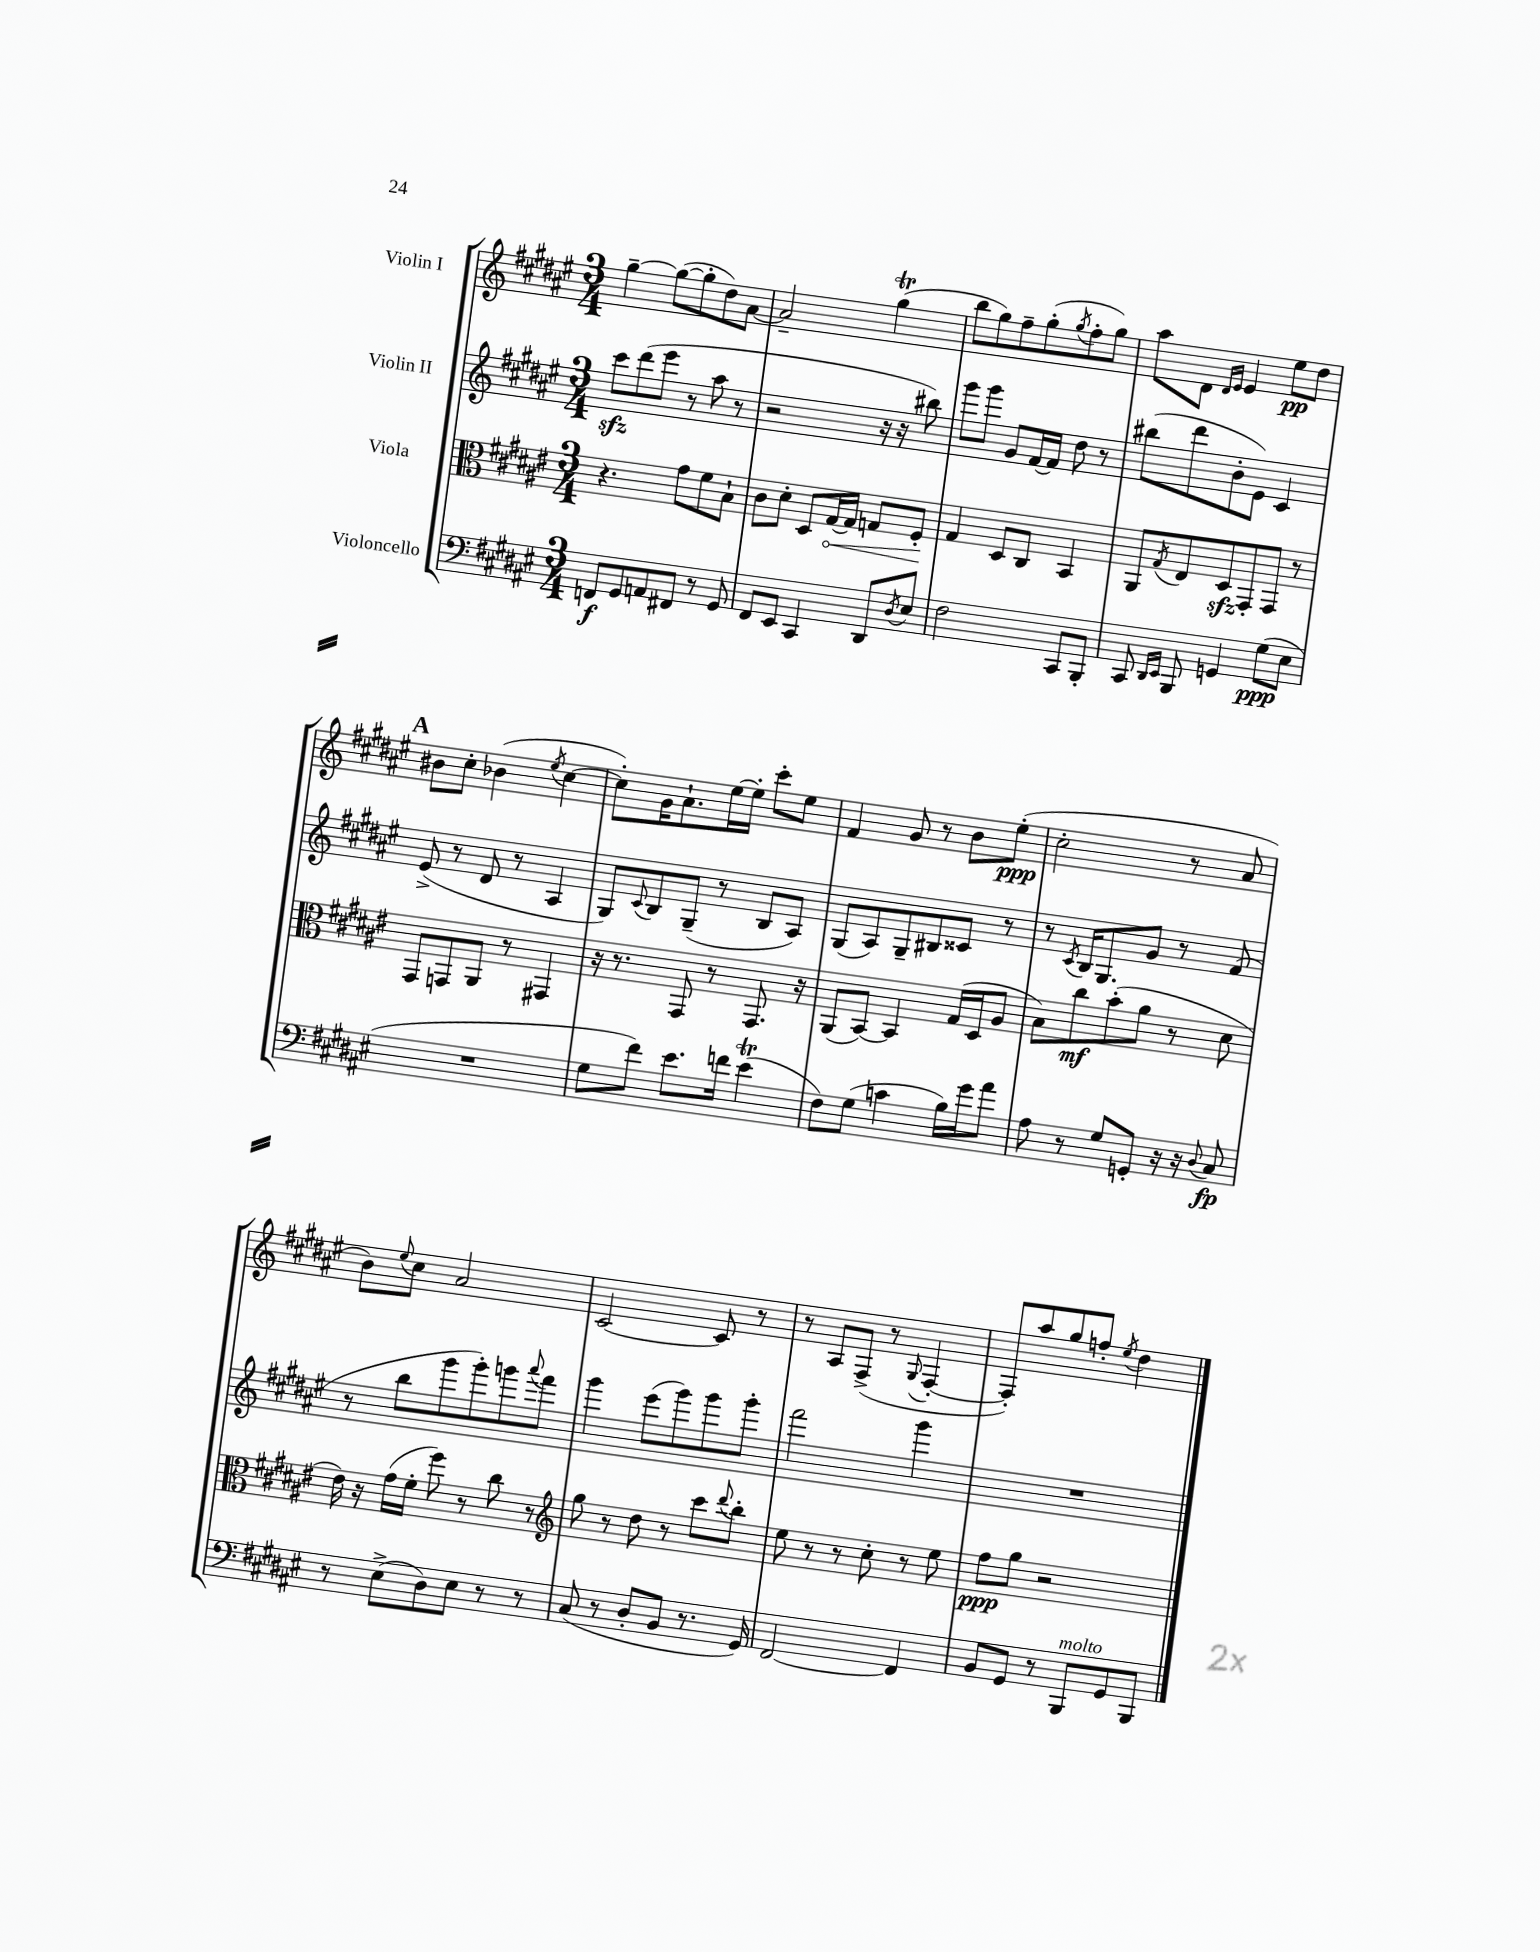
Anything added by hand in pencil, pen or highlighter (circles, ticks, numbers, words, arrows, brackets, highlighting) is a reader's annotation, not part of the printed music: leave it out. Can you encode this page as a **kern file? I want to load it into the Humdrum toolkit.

**kern	**dynam	**kern	**dynam	**kern	**kern	**dynam
*part4	*part4	*part3	*part3	*part2	*part1	*part1
*staff4	*staff4	*staff3	*staff3	*staff2	*staff1	*staff1
*I"Violoncello	*	*I"Viola	*	*I"Violin II	*I"Violin I	*
*clefF4	*	*clefC3	*	*clefG2	*clefG2	*
*k[f#c#g#d#a#e#]	*	*k[f#c#g#d#a#e#]	*	*k[f#c#g#d#a#e#]	*k[f#c#g#d#a#e#]	*
*M3/4	*	*M3/4	*	*M3/4	*M3/4	*
=1	=1	=1	=1	=1	=1	=1
8FFn/L	f	4.r	.	8ccc#zz\L	[4gg#~\	.
8GG#/	.	.	.	(8ddd#\	.	.
8AAn/	.	.	.	8eee#\J	(8gg#\L_	.
8FF#X/J	.	8g#\L	.	8r	8gg#'\]	.
8r	.	8f#\	.	8aa#\	8dd#\)	.
8GG#/	.	8B`\J	.	8r	[8a#\J	.
=2	=2	=2	=2	=2	=2	=2
8FF#/L	.	8c#\L	.	2r	2a#~/]	.
8EE#/J	.	8d#'\J	.	.	.	.
4CC#/	.	8D#/L	.	.	.	.
!	!	!	!LO:HP:b	!	!	!
.	.	[16G#/L	<	.	.	.
.	.	16G#/JJ]	.	.	.	.
8DD#/L	.	8Gn/L	.	16r	(4gg#T\	.
.	.	.	.	16r	.	.
8qD#/	.	.	.	.	.	.
8E#/J	.	8F#'/J	.	8bb#X\)	.	.
.	.	.	[	.	.	.
=3	=3	=3	=3	=3	=3	=3
2F#\	.	4G#/	.	8ggg#\L	8bb\L	.
.	.	.	.	8ggg#\J	8gg#\)	.
.	.	8D#/L	.	8g#/L	8ff#~\	.
.	.	8C#/J	.	[16f#/L	(8gg#'\	.
.	.	.	.	16f#/JJ]	.	.
.	.	.	.	.	8qgg#/	.
8CC#/L	.	4BB/	.	8dd#\	8ff#'\	.
8BBB'/J	.	.	.	8r	8gg#\J)	.
=4	=4	=4	=4	=4	=4	=4
8CC#/	.	8AA#/L	.	(8bb#X\L	8aa#\L	.
16qqDD#/LL	.	.	.	.	.	.
16qqEE#/JJ	.	8qG#/	.	.	.	.
8BBB/	.	8E#/	.	8ddd#\	8d#\J	.
.	.	.	.	.	16qqd#/LL	.
.	.	.	.	.	16qqe#/JJ	.
4GGn/	.	8D#zz/	.	8b'\	4e#/	.
.	.	8GG#'/	.	8e#\J)	.	.
(8G#\L	ppp	8GG#/J	.	4c#/	8ee#\L	pp
8E#\J	.	8r	.	.	8dd#\J	.
!!LO:LB:g=z
!!LO:REH:place=s1:t=A
=5	=5	=5	=5	=5	=5	=5
2.r	.	8GG#/L	.	(8e#^/	8b#X\L	.
.	.	8GGn/	.	8r	8cc#'\J	.
.	.	8AA#/J	.	8d#/	(4b-X\	.
.	.	8r	.	8r	.	.
.	.	.	.	.	8qee#/	.
.	.	4GG#X/	.	4A#/	[4cc#\	.
=6	=6	=6	=6	=6	=6	=6
8G#\L	.	16r	.	8G#/L)	8cc#'\L])	.
.	.	8.r	.	.	.	.
.	.	.	.	8qqc#/	.	.
8f#\J)	.	.	.	8B/	16g#\K	.
.	.	.	.	.	8.a#`\	.
8.e#\L	.	8GG#/	.	(8G#~/J	.	.
.	.	8r	.	8r	[16ee#\L	.
16fn\Jk	.	.	.	.	16ee#'\JJ]	.
(4e#t\	.	8.GG#/	.	8B/L	8ccc#'\L	.
.	.	.	.	8A#/J)	8ee#\J	.
.	.	16r	.	.	.	.
=7	=7	=7	=7	=7	=7	=7
8F#\L)	.	(8AA#/L	.	(8G#/L	4f#/	.
(8G#\J	.	[8BB/J)	.	8A#/)	.	.
4cn\	.	4BB/]	.	8G#~/	8g#/	.
.	.	.	.	8B#X/	8r	.
16B\LL)	.	(16G#/LL	.	8c##X/J	8b\L	.
16g#\J	.	16D#/J	.	.	.	.
8a#\J	.	8A#/J	.	8r	(8ee#'\J	ppp
=8	=8	=8	=8	=8	=8	=8
8A#\	.	8B\L)	.	8r	2cc#'\	.
.	.	.	.	8qc#/	.	.
8r	.	8cc#\	mf	16B/KL	.	.
.	.	.	.	8.G#/	.	.
8G#/L	.	(8b'\	.	.	.	.
8GGn'/J	.	8a#\J	.	8g#/J	.	.
16r	.	8r	.	8r	8r	.
16r	.	.	.	.	.	.
8qqD#/	.	.	.	.	.	.
8C#/	fp	8d#\	.	(8f#/	8a#/	.
!!LO:LB:g=z
=9	=9	=9	=9	=9	=9	=9
8r	.	16e#\)	.	8r	8b\L)	.
.	.	16r	.	.	.	.
.	.	.	.	.	8qqee#/	.
(8E#^\L	.	(16g#\LL	.	8bb\L	8cc#\J	.
.	.	16f#'\JJ	.	.	.	.
8D#\)	.	8ff#\)	.	8ggg#\	2a#/	.
8E#\J	.	8r	.	8ggg#'\)	.	.
8r	.	8cc#\	.	8gggn\	.	.
.	.	.	.	8qqaaa#/	.	.
8r	.	8r	.	8fff#\J	.	.
=10	=10	=10	=10	=10	=10	=10
*	*	*clefG2	*	*	*	*
(8C#/	.	8gg#\	.	4ggg#\	[2c#/	.
8r	.	8r	.	.	.	.
8D#'/L	.	8dd#\	.	(8eee#\L	.	.
8BB/J	.	8r	.	8ggg#\)	.	.
8.r	.	8ccc#\L	.	8ggg#\	8c#/]	.
.	.	8qqddd#/	.	.	.	.
.	.	8bb'\J	.	8ggg#'\J	8r	.
16GG#/)	.	.	.	.	.	.
=11	=11	=11	=11	=11	=11	=11
[2FF#/	.	8ee#\	.	2fff#\	8r	.
.	.	8r	.	.	8A#/L	.
.	.	8r	.	.	(8F#^/J	.
.	.	8cc#'\	.	.	8r	.
.	.	.	.	.	8qqG#/	.
4FF#/]	.	8r	.	4ggg#\	[4F#'/	.
.	.	8ee#\	.	.	.	.
=12	=12	=12	=12	=12	=12	=12
8BB/L	.	8ff#\L	ppp	2.r	8F#'/L])	.
8GG#/J	.	8gg#\J	.	.	8aa#/	.
8r	.	2r	.	.	8gg#/	.
!LO:TX:a:i:t=molto	!	!	!	!	!	!
8BBB/L	.	.	.	.	8ffn'/J	.
.	.	.	.	.	8qee#/	.
8GG#/	.	.	.	.	4dd#\	.
8BBB/J	.	.	.	.	.	.
==	==	==	==	==	==	==
*-	*-	*-	*-	*-	*-	*-
